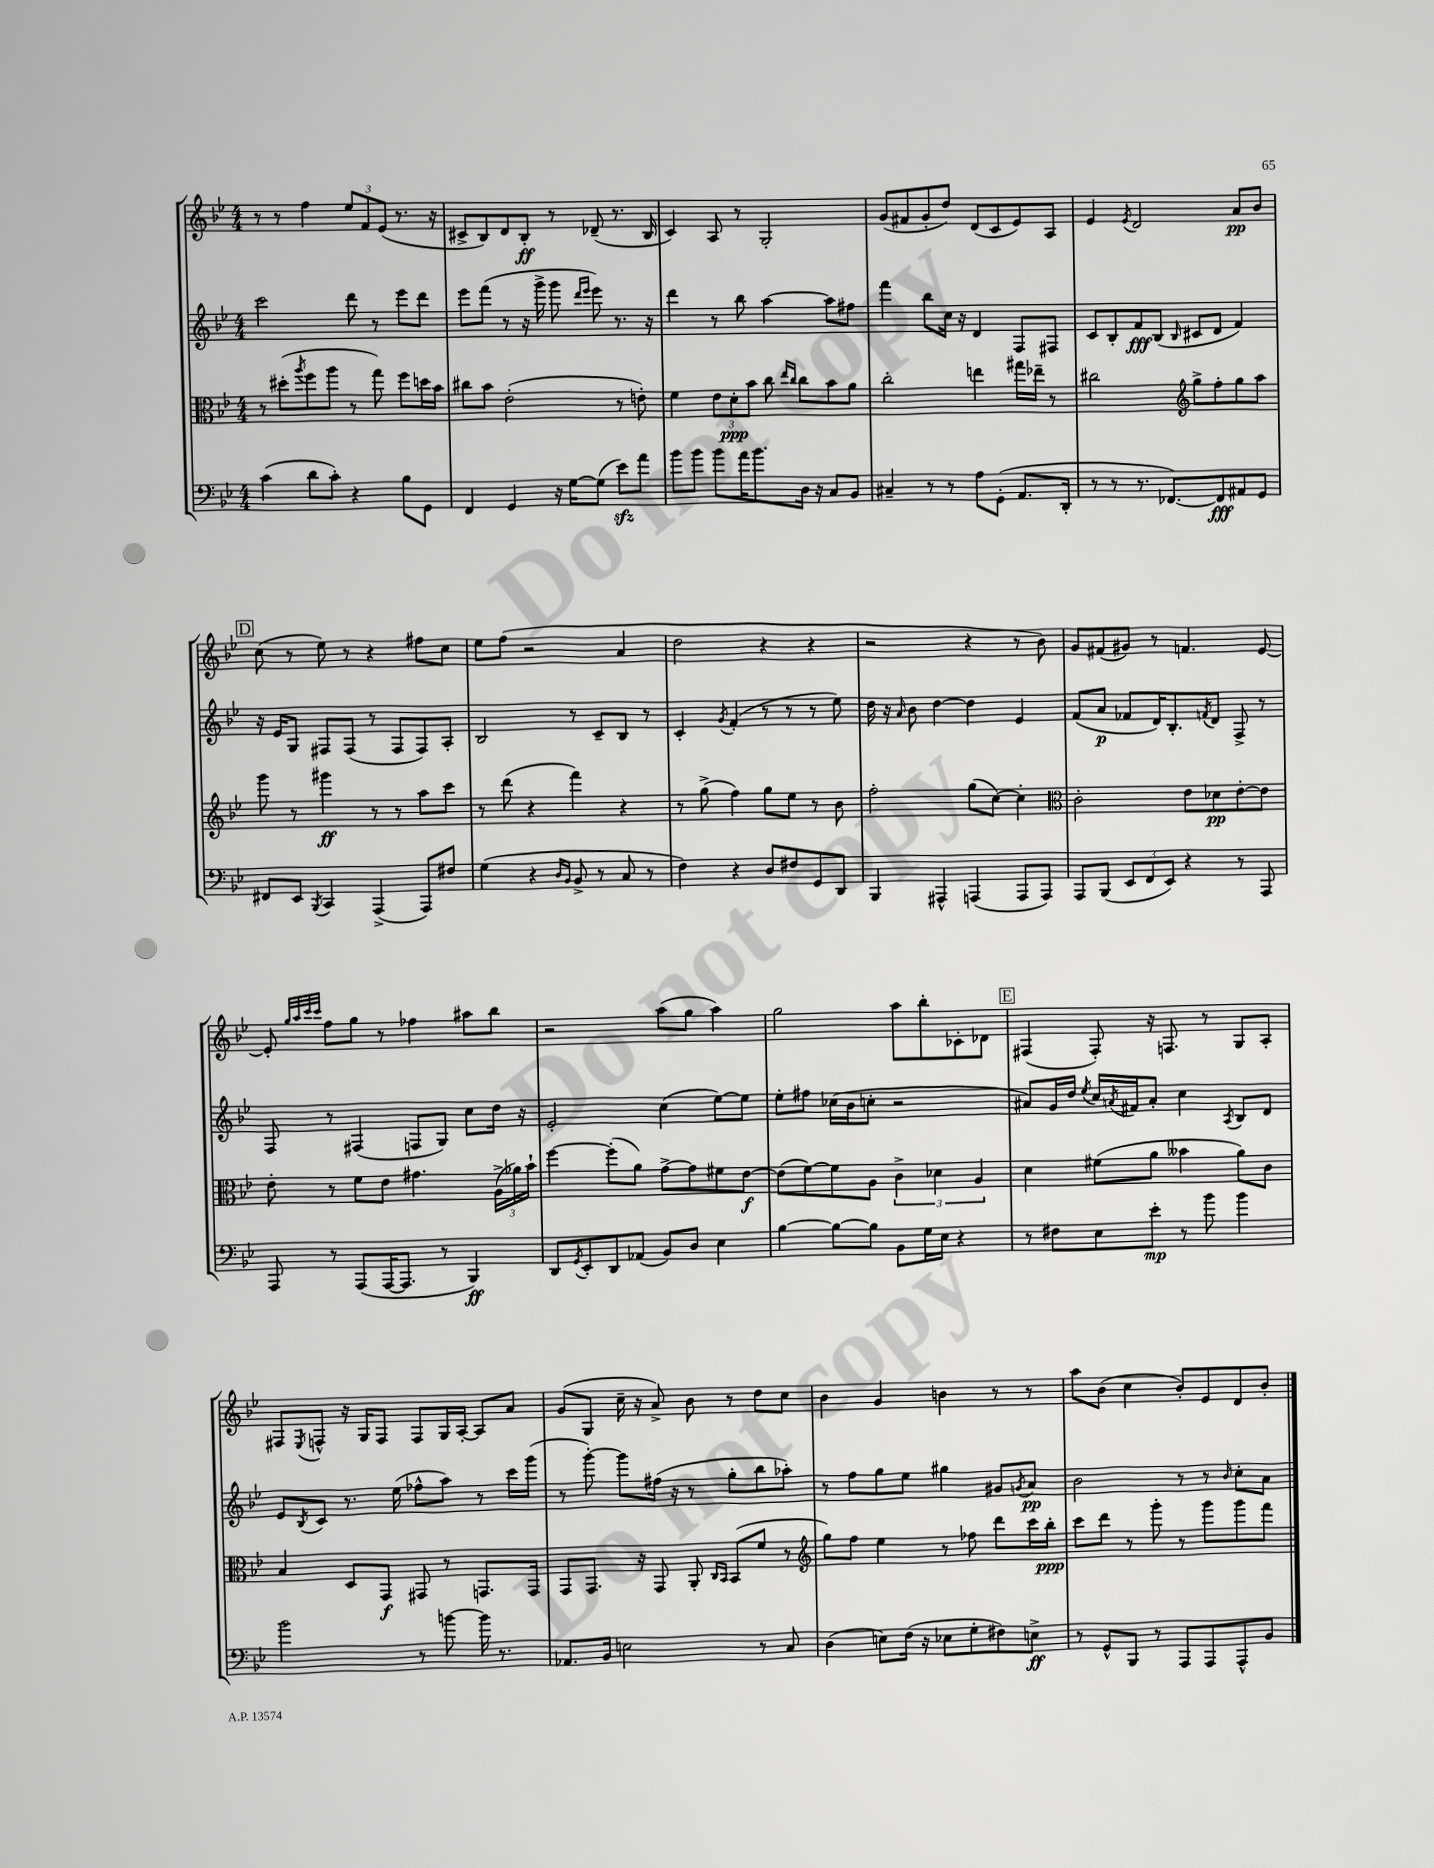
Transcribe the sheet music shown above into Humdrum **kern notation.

**kern	**dynam	**kern	**dynam	**kern	**dynam	**kern	**dynam
*part4	*part4	*part3	*part3	*part2	*part2	*part1	*part1
*staff4	*staff4	*staff3	*staff3	*staff2	*staff2	*staff1	*staff1
*clefF4	*	*clefC3	*	*clefG2	*	*clefG2	*
*k[b-e-]	*	*k[b-e-]	*	*k[b-e-]	*	*k[b-e-]	*
*M4/4	*	*M4/4	*	*M4/4	*	*M4/4	*
=84	=84	=84	=84	=84	=84	=84	=84
(4c\	.	8r	.	2ccc\	.	8r	.
.	.	(8dd#X'\L	.	.	.	8r	.
.	.	8qaa/	.	.	.	.	.
8d\L	.	8ff\	.	.	.	4ff\	.
8c'\J)	.	8aa\J	.	.	.	.	.
4r	.	8r	.	8ddd\	.	12ee-/L	.
.	.	.	.	.	.	12f/	.
.	.	8gg\)	.	8r	.	.	.
.	.	.	.	.	.	(12e-/J	.
8B-\L	.	8ff\L	.	8eee-\L	.	8.r	.
8GG\J	.	16ddn\L	.	8ddd\J	.	.	.
.	.	16b-\JJ	.	.	.	16r	.
=85	=85	=85	=85	=85	=85	=85	=85
4FF/	.	8cc#X\L	.	8eee-\L	.	8c#X^/L	.
.	.	8b-\J	.	(8fff\J	.	8B-/)	.
4GG/	.	(2e-'\	.	8r	.	8d/	.
.	.	.	.	16r	.	8B-'/J	ff
.	.	.	.	16ggg^\	.	.	.
16r	.	.	.	8ggg\	.	8r	.
[16G\KL	.	.	.	.	.	.	.
.	.	.	.	16qqddd/LL	.	.	.
.	.	.	.	16qqeee-/JJ	.	.	.
(8G\J]	.	.	.	8eee-\)	.	(8d-X~/	.
8e-zz\L)	.	8r	.	8.r	.	8.r	.
8a\J	.	8en'\)	.	.	.	.	.
.	.	.	.	16r	.	16B-/	.
=86	=86	=86	=86	=86	=86	=86	=86
8b-\L	.	4f\	.	4ddd\	.	4c/)	.
8b-\J	.	.	.	.	.	.	.
8b-\L	.	12e-\L	.	8r	.	8A/	.
.	.	12d'\	ppp	.	.	.	.
16a\K	.	.	.	8bb-\	.	8r	.
.	.	12b-\J	.	.	.	.	.
8.b-\	.	.	.	.	.	.	.
.	.	8cc\	.	[4aa\	.	2G'/	.
.	.	16qqee-/LL	.	.	.	.	.
.	.	16qqcc/JJ	.	.	.	.	.
16D\Jk	.	8cc\L	.	.	.	.	.
16r	.	.	.	.	.	.	.
8C/L	.	8b-\	.	8aa\L]	.	.	.
8BB-/J	.	8a\J	.	8ff#X\J	.	.	.
=87	=87	=87	=87	=87	=87	=87	=87
4C#X~/	.	2cc'\	.	4fff\	.	(8g/L	.
.	.	.	.	.	.	8f#X/	.
8r	.	.	.	8bb-\L	.	8g'/	.
8r	.	.	.	16cc\Jk	.	8dd/J)	.
.	.	.	.	16r	.	.	.
8A\L	.	4een\	.	4d/	.	(8d/L	.
(8GG'\J	.	.	.	.	.	8c/	.
8.AA/L	.	16gg#X\LL	.	8F/L	.	8e-/)	.
.	.	16ee-X~\JJ	.	.	.	.	.
.	.	8r	.	8F#X/J	.	8A/J	.
16DD'/Jk	.	.	.	.	.	.	.
=88	=88	=88	=88	=88	=88	=88	=88
8r	.	2cc#X\	.	8c/L	.	4e-/	.
8r	.	.	.	8B-'/	.	.	.
.	.	.	.	.	.	8qe-/	.
8.r	.	.	.	8f/	fff	2d/	.
.	.	.	.	(8B-/J	.	.	.
[8.FF-X/L)	.	.	.	.	.	.	.
*	*	*clefG2	*	*	*	*	*
.	.	.	.	16qqB-/	.	.	.
.	.	8gg^\L	.	8c#X/L	.	.	.
8FF-/]	fff	8ff'\	.	8d/J	.	.	.
8AA#X/	.	8gg\	.	4f/)	.	8a/L	pp
8GG/J	.	8aa\J	.	.	.	8b-/J	.
!!LO:LB:g=z
!!LO:REH:place=s1:t=D
=89	=89	=89	=89	=89	=89	=89	=89
8FF#X/L	.	8ggg\	.	16r	.	(8cc\	.
.	.	.	.	16e-/KL	.	.	.
8EE-/J	.	8r	.	8G/J	.	8r	.
8qBBB-/	.	.	.	.	.	.	.
4CC/	.	4ggg#X\	ff	8F#X/L	.	8ee-\)	.
.	.	.	.	(8F#/J	.	8r	.
(4AAA^/	.	8r	.	8r	.	4r	.
.	.	8r	.	8F#/L	.	.	.
8AAA/L)	.	8aa\L	.	8F#/)	.	8ff#X\L	.
8F#X/J	.	8ccc\J	.	8A'/J	.	8cc\J	.
=90	=90	=90	=90	=90	=90	=90	=90
(4G\	.	8r	.	2B-/	.	8ee-\L	.
.	.	(8ddd\	.	.	.	(8ff\J	.
4r	.	4r	.	.	.	2r	.
16qqD/LL	.	.	.	.	.	.	.
16qqBB-/JJ	.	.	.	.	.	.	.
8BB-^/	.	4fff\)	.	8r	.	.	.
8r	.	.	.	8c~/L	.	.	.
8C/	.	4r	.	8B-/J	.	4a/	.
8r	.	.	.	8r	.	.	.
=91	=91	=91	=91	=91	=91	=91	=91
4F\)	.	8r	.	4c'/	.	2dd\	.
.	.	(8gg^\	.	.	.	.	.
.	.	.	.	8qg/	.	.	.
4r	.	4ff\)	.	(4f'/	.	.	.
8D/L	.	8gg\L	.	8r	.	4r	.
8F#X/	.	8ee-\J	.	8r	.	.	.
8GG/	.	8r	.	8r	.	4r	.
8DD/J	.	8b-\	.	8ee-\)	.	.	.
=92	=92	=92	=92	=92	=92	=92	=92
4BBB-/	.	2ff'\	.	16dd\	.	2r	.
.	.	.	.	16r	.	.	.
.	.	.	.	16qqa/	.	.	.
.	.	.	.	8b-\	.	.	.
4AAA#X^^/	.	.	.	[4dd\	.	.	.
(4AAAn/	.	(8gg\L	.	4dd\]	.	4r	.
.	.	[8cc\J)	.	.	.	.	.
8AAA/L	.	4cc'\]	.	4e-/	.	8r	.
8AAA/J)	.	.	.	.	.	8b-\)	.
=93	=93	=93	=93	=93	=93	=93	=93
*	*	*clefC3	*	*	*	*	*
8AAA/L	.	2c'\	.	(8f/L	.	8g/L	.
(8BBB-/J	.	.	.	8a/J	p	(8f#X/	.
12EE-/L	.	.	.	8f-X/L	.	8g#X/J)	.
12FF/	.	.	.	.	.	.	.
.	.	.	.	16d/K)	.	8r	.
12EE-/J)	.	.	.	.	.	.	.
.	.	.	.	8.B-'/	.	.	.
4r	.	8e-\L	.	.	.	4.fn/	.
.	.	.	.	8qfn/	.	.	.
.	.	8d-X\	pp	8d/J	.	.	.
8r	.	[8e-'\	.	8F^/	.	.	.
8AAA/	.	8e-\J]	.	8r	.	[8e-/	.
!!LO:LB:g=z
=94	=94	=94	=94	=94	=94	=94	=94
8AAA/	.	8e-'\	.	8F/	.	8e-'/]	.
.	.	.	.	.	.	32qqgg/LLL	.
.	.	.	.	.	.	32qqaa/	.
.	.	.	.	.	.	32qqccc/	.
.	.	.	.	.	.	32qqccc/JJJ	.
8r	.	8r	.	8r	.	8ff\L	.
(8AAA/L	.	8f\L	.	(4F#X/	.	8gg\J	.
[16AAA/K	.	8e-\J	.	.	.	8r	.
8.AAA/J]	.	.	.	.	.	.	.
.	.	4.g#X\	.	8Fn/L	.	4ff-X\	.
8r	.	.	.	8G/J)	.	.	.
4BBB-/)	ff	.	.	8cc\L	.	8aa#X\L	.
.	.	(24A^\LL	.	16dd\Jk	.	8bb-\J	.
.	.	24a-X\)	.	.	.	.	.
.	.	.	.	16r	.	.	.
.	.	24b-`\JJ	.	.	.	.	.
=95	=95	=95	=95	=95	=95	=95	=95
8DD/L	.	[4ff\	.	2e-'/	.	2r	.
8qGG/	.	.	.	.	.	.	.
8EE-'/	.	.	.	.	.	.	.
8DD/	.	(8ff'\L]	.	.	.	.	.
(8AA-X/J	.	8a\J)	.	.	.	.	.
8BB-/L)	.	[8g^\L	.	(4cc\	.	(8aa\L	.
8D/J	.	8g\]	.	.	.	8gg\J	.
4E-\	.	8f#X\	.	[8ee-\L)	.	4aa\)	.
.	.	[8e-\J	f	8ee-\J]	.	.	.
=96	=96	=96	=96	=96	=96	=96	=96
[4B-\	.	(8e-\L]	.	8ee-'\L	.	2gg\	.
.	.	[8f\)	.	8ff#X\J	.	.	.
8B-\L_	.	8f\]	.	(16cc-X\LL	.	.	.
.	.	.	.	16b-\J	.	.	.
8B-\J]	.	8A\J	.	8ccn'\J	.	.	.
8BB-\L	.	6c^\	.	2r	.	8aa\L	.
16G\L	.	.	.	.	.	8bb-'\	.
.	.	6d-X\	.	.	.	.	.
16E-\JJ	.	.	.	.	.	.	.
4r	.	.	.	.	.	8c-X'\	.
.	.	6A/	.	.	.	.	.
.	.	.	.	.	.	8d-X\J	.
!!LO:REH:place=s1:t=E
=97	=97	=97	=97	=97	=97	=97	=97
8r	.	4d\	.	8a#X/L)	.	(4F#X/	.
8F#X\L	.	.	.	16g/L	.	.	.
.	.	.	.	16dd/JJ	.	.	.
.	.	.	.	8qee-/	.	.	.
8E-\	.	(8f#X\L	.	16cc/LL	.	8F#'/)	.
.	.	.	.	8qan/	.	.	.
.	.	.	.	16f#X/J	.	.	.
8e-'\J	mp	8a\J	.	8a'/J	.	16r	.
.	.	.	.	.	.	8.Fn/	.
8r	.	4b--X\	.	4cc\	.	.	.
8b-\	.	.	.	.	.	8r	.
.	.	.	.	8qA/	.	.	.
4b-\	.	8a\L)	.	8B-/L	.	8G/L	.
.	.	8c\J	.	8d/J	.	8A'/J	.
!!LO:LB:g=z
=98	=98	=98	=98	=98	=98	=98	=98
2b-\	.	4B-/	.	8e-/L	.	8F#X/L	.
.	.	.	.	8qB-/	.	8qE-/	.
.	.	.	.	8c/J	.	8Fn^^/J	.
.	.	8D/L	.	8.r	.	16r	.
.	.	.	.	.	.	16G/KL	.
.	.	8GG/J	f	.	.	8F/J	.
.	.	.	.	(16ee-\	.	.	.
8r	.	8GG#X/	.	8ff-X^^\L	.	8F/L	.
[8bn\	.	8r	.	8aa\J)	.	16G/L	.
.	.	.	.	.	.	[16A'/JJ	.
16b\]	.	8.GGn/L	.	8r	.	8A/L]	.
8.r	.	.	.	.	.	.	.
.	.	.	.	16ccc\LL	.	8a/J	.
.	.	16GG/Jk	.	(16ggg\JJ	.	.	.
=99	=99	=99	=99	=99	=99	=99	=99
8.AA-X/L	.	8GG/L	.	8r	.	(8g/L	.
.	.	8.GG/J	.	[8ggg'\)	.	8G/J	.
16BB-/Jk	.	.	.	.	.	.	.
2En\	.	.	.	8ggg\L]	.	16cc~\	.
.	.	16r	.	.	.	16r	.
.	.	8GG/	.	(16ff#X\Jk	.	8a^/)	.
.	.	.	.	16r	.	.	.
.	.	8AA'/	.	8r	.	8b-\	.
.	.	16qqC/LL	.	.	.	.	.
.	.	16qqBB-/JJ	.	.	.	.	.
.	.	(8BB-/L	.	8gg'\L	.	8r	.
8r	.	8f/J	.	8bb-\	.	8dd\L	.
8C/	.	8r	.	8aa-X'\J)	.	8cc\J	.
=100	=100	=100	=100	=100	=100	=100	=100
*	*	*clefG2	*	*	*	*	*
(4D\	.	8gg\L)	.	8r	.	4b-\	.
.	.	8ff\J	.	8ff\L	.	.	.
8En\L)	.	4ee-\	.	8gg\	.	4g/	.
(16F\Jk	.	.	.	8ee-\J	.	.	.
16r	.	.	.	.	.	.	.
8E-X\L	.	8r	.	4gg#X\	.	4bn\	.
8G'\	.	8ff-X\	.	.	.	.	.
8F#X\)	.	8ddd\L	.	8g#X/L	.	8r	.
.	.	.	.	8qgn/	.	.	.
8En^\J	ff	16ccc\L	.	8a/J	pp	8r	.
.	.	16bb-'\JJ	ppp	.	.	.	.
=101	=101	=101	=101	=101	=101	=101	=101
8r	.	8ccc\L	.	2b-\	.	8aa\L	.
8GG^^/L	.	8ddd\J	.	.	.	(8b-\J	.
8BBB-/J	.	8r	.	.	.	4cc\	.
8r	.	8ggg'\	.	.	.	.	.
8AAA/L	.	8r	.	8r	.	8b-'/L)	.
8AAA/	.	8ggg\L	.	8r	.	8e-/	.
.	.	.	.	16qqb-/	.	.	.
8AAA^^/	.	8ggg\	.	8cc'\L	.	8d/	.
8BB-/J	.	8fff\J	.	8a\J	.	8b-'/J	.
==	==	==	==	==	==	==	==
*-	*-	*-	*-	*-	*-	*-	*-
